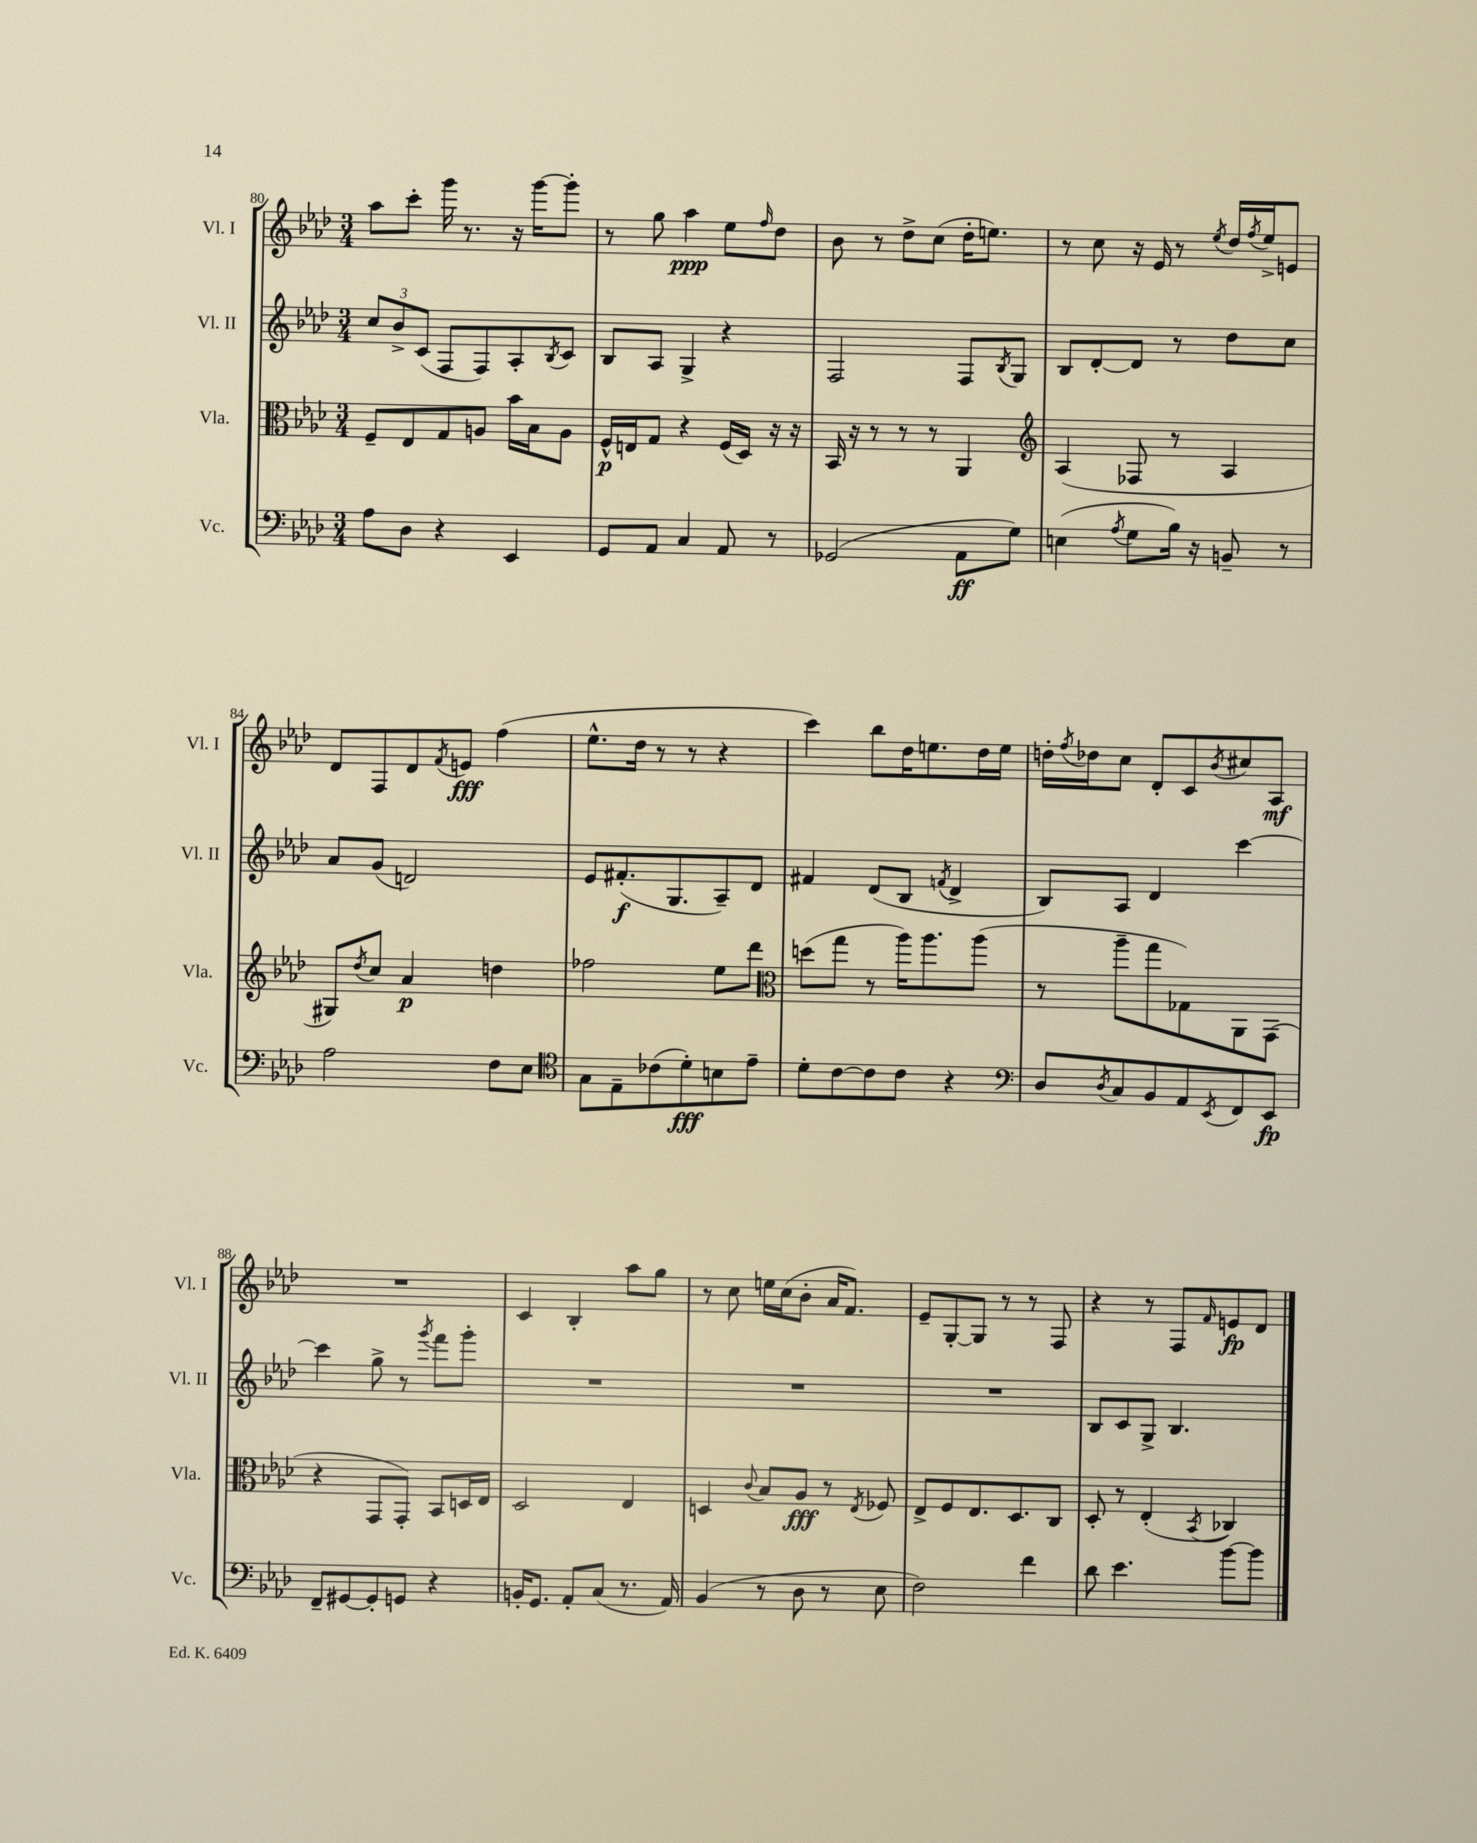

**kern	**kern	**kern	**kern
*staff4	*staff3	*staff2	*staff1
*clefF4	*clefC3	*clefG2	*clefG2
*k[b-e-a-d-]	*k[b-e-a-d-]	*k[b-e-a-d-]	*k[b-e-a-d-]
*M3/4	*M3/4	*M3/4	*M3/4
8A-	8F~	12cc	8aa-
.	.	12b-^	.
8D-	8E-	.	8ccc'
.	.	(12c	.
4r	8G	8F	16ggg
.	.	.	8.r
.	8A	8F)	.
4EE-	16b-	8A-'	16r
.	16B-	.	[16ggg
.	.	8qB-	.
.	8A	8c	8ggg']
=	=	=	=
8GG	16F^^	8B-	8r
.	16E	.	.
8AA-	8G	8A-	8gg
4C	4r	4G^	4aa-
8AA-	(16F	4r	8ee-
.	16D-)	.	.
.	.	.	16qqff
8r	16r	.	8dd-
.	16r	.	.
=	=	=	=
(2GG-	16BB-	2F	8b-
.	16r	.	.
.	8r	.	8r
.	8r	.	8dd-^
.	8r	.	(8cc
8AA-	4AA-	8F	16dd-'
.	.	.	8.ee)
.	.	8qB-	.
8G)	.	8G	.
=	=	=	=
*	*clefG2	*	*
(4E	(4A-	8B-	8r
.	.	[8d-'	8cc
8qA-	.	.	.
8G	8F-	8d-]	16r
.	.	.	16e-
16B-)	8r	8r	8r
16r	.	.	.
.	.	.	8qee-
8BB~	4A-	8dd-	16dd-
.	.	.	8qff
.	.	.	16ee-^
8r	.	8cc	8e
=	=	=	=
2A-	8G#)	8a-	8d-
.	8qdd-	.	.
.	8cc	(8g	8F
.	4a-	2d)	8d-
.	.	.	8qf
.	.	.	8e
8F	4dd	.	(4ff
8E-	.	.	.
=	=	=	=
*clefC4	*	*	*
8G	2ff-	8e-	8.ee-^^
8E-~	.	(8.f#'	.
.	.	.	16dd-
(8c-	.	.	8r
.	.	8.G	.
8d-')	.	.	8r
8B	8ee-	8A-~)	4r
8e-~	8ddd-	8d-	.
=	=	=	=
*	*clefC3	*	*
8d-'	(8dd	4f#	4ccc)
[8c	8gg	.	.
8c]	8r	(8d-	8bb-
8c	16aa-)	8B-	16dd-
.	8.aa-	.	8.ee
.	.	8qf	.
4r	.	4d-^	.
.	(8aa-	.	16dd-
.	.	.	16ee
=	=	=	=
*clefF4	*	*	*
8D-	8r	8B-)	16dd'
.	.	.	8qff
.	.	.	16dd-
8qD-	.	.	.
8C	8aa-~	8A-	8cc
8BB-	8gg	4d-	8d-'
8AA-	8G-)	.	8c
8qEE-	.	.	8qb-
8FF	8AA-	[4ccc	8cc#
8EE-	(8GG	.	8A-
=	=	=	=
8FF~	4r	4ccc]	2.r
[8GG#	.	.	.
8GG#']	8GG	8gg^	.
8GG	8GG')	8r	.
.	.	8qggg	.
4r	8BB-	8fff	.
.	16D	8ggg'	.
.	16E-	.	.
=	=	=	=
16BB'	2D-	2.r	4c
8.GG	.	.	.
8AA-'	.	.	4B-'
(8C	.	.	.
8.r	4E-	.	8aa-
.	.	.	8gg
16AA-)	.	.	.
=	=	=	=
(4BB-	4D	2.r	8r
.	.	.	8cc
.	8qqc	.	.
8r	8B-	.	16ee
.	.	.	(16cc
8D-	8A-	.	8b-'
8r	8r	.	16a-
.	.	.	8.f)
.	8qE-	.	.
8E-	8F-	.	.
=	=	=	=
2F)	8E-^	2.r	8e-~
.	8F	.	[8G'
.	8.E-	.	8G]
.	.	.	8r
.	8.D-	.	.
4f	.	.	8r
.	8C	.	8F
=	=	=	=
8d-	8D-'	8B-	4r
4.e-	8r	8c	.
.	(4E-'	8G^	8r
.	.	4.B-	8F
.	8qBB-	.	16qqf
[8b-	4C-)	.	8e
8b-]	.	.	8d-
==	==	==	==
*-	*-	*-	*-
